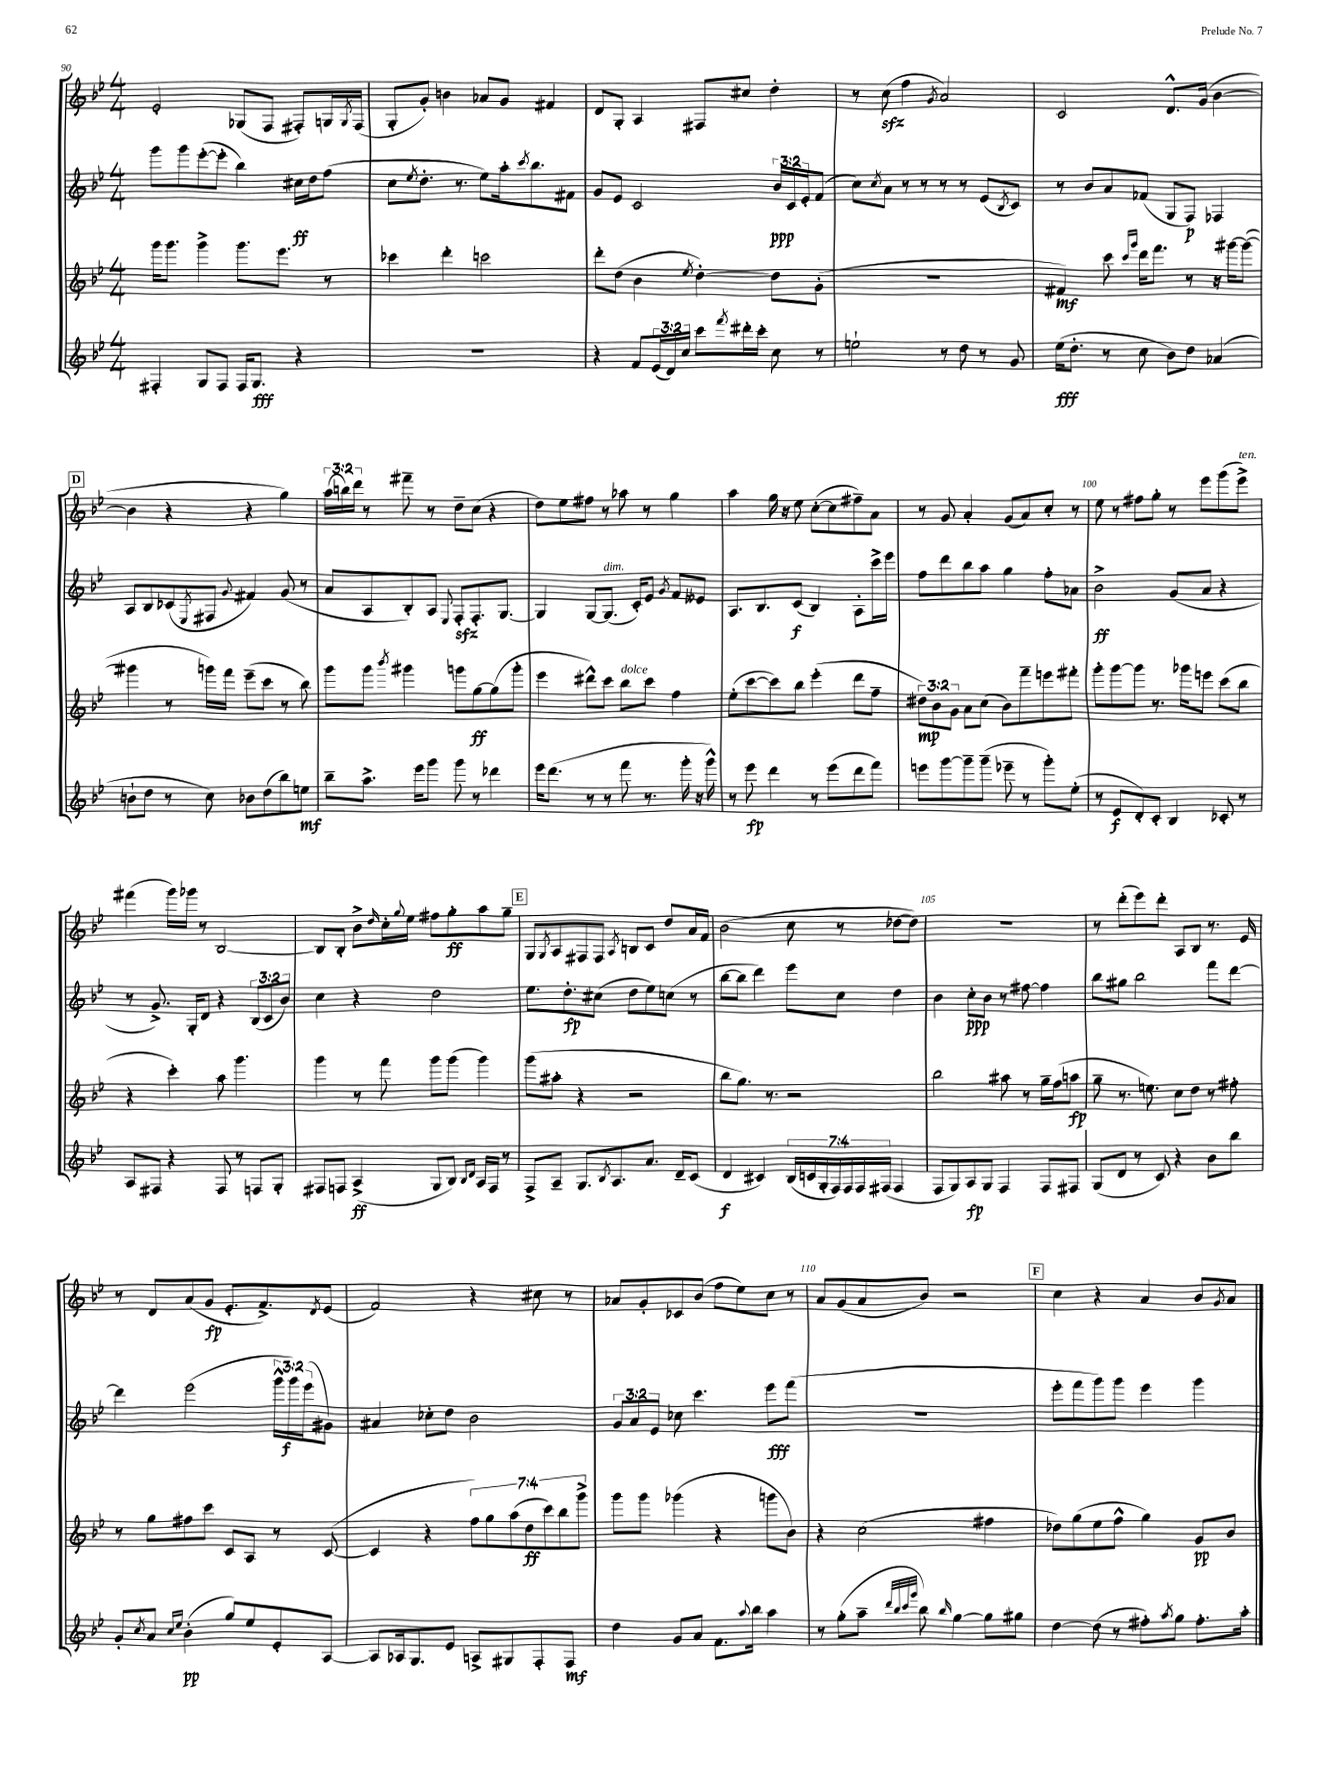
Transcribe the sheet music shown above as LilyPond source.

<<
\new StaffGroup <<
\new Staff = "s0" {
    \clef treble \key bes \major \numericTimeSignature \time 4/4 \override Staff.TupletNumber.text = #tuplet-number::calc-fraction-text
    ees'2-. ges8( f8 fis8-.) g16 \acciaccatura { g8 } fis16( |
    g8-. g'8-.) b'4 aes'8 g'8 fis'4 |
    d'8 g8-. a4 fis8 cis''8 d''4-. |
    r8 c''8\sfz( f''4 \acciaccatura { g'8 } a'2) |
    c'2 d'8.-^ g'16( bes'4~ |
    \mark \markup { \box "D" } bes'4 r4 r4 g''4) |
    \tuplet 3/2 { a''16( b''16) d'''16 } r8 fis'''8-- r8 d''8-- c''8( r4 |
    d''8) ees''8 fis''8 r8 aes''8 r8 g''4 |
    a''4 g''16 r16 ees''8 c''8~-.( c''8 fis''8--) a'8 |
    r8 g'8 a'4-. g'8( a'8) c''8-. r8 |
    ees''8 r8 fis''8 g''8-. r8 ees'''8 g'''8( ees'''8->^\markup { \italic "ten." }) |
    fis'''4( g'''16) ges'''16 r8 bes2~ |
    bes8 bes8-. bes'8-> \grace { d''16 } c''16-. \appoggiatura { g''8 } ees''16 fis''8 g''8-.\ff a''8 g''8-- |
    \mark \markup { \box "E" } g8 \acciaccatura { g8 } a8 fis8 fis8 \acciaccatura { a8 } b8 c'8 d''8 a'16 f'16 |
    bes'2( c''8 r8 des''8~ des''8) |
    R1 |
    r8 d'''8-.( ees'''8) d'''8-. a8 bes8 r8. ees'16 |
    r8 d'8 a'8( g'8\fp ees'8.-. f'8.->) \acciaccatura { d'8 } ees'8( |
    f'2) r4 cis''8 r8 |
    aes'8 g'8-. ces'8 bes'8( f''8 ees''8) c''8 r8 |
    a'8 g'8( a'8 bes'8) r2 |
    \mark \markup { \box "F" } c''4 r4 a'4 bes'8 \acciaccatura { g'8 } a'8 \bar "|." |
}
\new Staff = "s1" {
    \clef treble \key bes \major \numericTimeSignature \time 4/4 \override Staff.TupletNumber.text = #tuplet-number::calc-fraction-text
    g'''8 g'''8 ees'''8~-.( ees'''8-. bes''4) cis''16\ff d''16 f''8( |
    c''8 \acciaccatura { ees''8 } d''8.-. r8. ees''8) a''16-. \acciaccatura { c'''8 } bes''8. fis'8 |
    g'8 ees'8 c'2 \tuplet 3/2 { bes'16\ppp c'16 ees'16-. } f'8( |
    c''8) \acciaccatura { c''8 } a'8 r8 r8 r8 r8 ees'8( \acciaccatura { bes8 } c'8) |
    r8 bes'8 a'8 fes'8( g8 f8\p) fes4 |
    \mark \markup { \box "D" } a8 bes8 ces'8( \acciaccatura { ees8 } fis8 \appoggiatura { g'8 } fis'4) g'8( r8 |
    a'8 a8 bes8-.) a8 \appoggiatura { ees8 } f8-.\sfz f8.-. g8.~ |
    g4 g8~ g8.^\markup { \italic "dim." }( c'16-.) ees'8 \acciaccatura { g'8 } f'8 eeses'8 |
    a8. bes8. c'8\f( bes4) a8-. c'''16-> ees'''16 |
    f''8 d'''8 bes''8 a''8 g''4 f''8-. aes'8 |
    bes'2->\ff g'8( a'8 r4 |
    r8 g'8.->) g16-. d'8 r4 \tuplet 3/2 { bes8( c'8 bes'8) } |
    c''4 r4 d''2 |
    \mark \markup { \box "E" } ees''8. d''8.-.\fp cis''8( d''8 ees''8) c''8( r8 |
    bes''8~ bes''8 d'''4) ees'''8 c''8 d''4 |
    bes'4 c''8-.\ppp bes'8 r8 fis''8~ fis''4 |
    bes''8 gis''8 bes''2 f'''8 d'''8~ |
    d'''4 ees'''2( \tuplet 3/2 { g'''16-^ g'''16\f) ees'''16( } gis'8) |
    ais'4 ces''8-. d''8 bes'2 |
    \tuplet 3/2 { g'8 a'8 ees'8 } ces''8 c'''4. ees'''8\fff f'''8( |
    R1 |
    \mark \markup { \box "F" } ees'''8-. f'''8 g'''8) g'''8 ees'''4 g'''4 \bar "|." |
}
\new Staff = "s2" {
    \clef treble \key bes \major \numericTimeSignature \time 4/4 \override Staff.TupletNumber.text = #tuplet-number::calc-fraction-text
    g'''16 g'''8. g'''4-> g'''8. ees'''8. r8 |
    ces'''4 d'''4-. c'''2 |
    d'''8-. d''8( bes'4 \acciaccatura { ees''8 } d''4~-.) d''8 g'8-.( |
    R1 |
    fis'4\mf) c'''8 \grace { c'''16 g'''16 } d'''16 f'''8. r8 r16 gis'''16~ gis'''8~( |
    \mark \markup { \box "D" } gis'''4 r8 g'''16) f'''16 ees'''8--( c'''8 r8 bes''8) |
    g'''8 g'''8 \acciaccatura { bes'''8 } gis'''4 g'''8 g''8~\ff g''8( g'''8-. |
    ees'''4 dis'''8-^) c'''8 bes''8^\markup { \italic "dolce" } c'''8 f''4 |
    ees''8-.( c'''8~ c'''8) bes''8 ees'''4-.( d'''8 f''8-- |
    \tuplet 3/2 { dis''8\mp) bes'8 g'8 } a'8 c''8( bes'8) f'''8-- e'''8 fis'''8-. |
    g'''8-. g'''8~ g'''8 r8. ges'''16 e'''8 c'''8( bes''8 |
    r4 c'''4-.) a''8 g'''4. |
    g'''4 r8 f'''8 g'''8 g'''8( g'''4) |
    \mark \markup { \box "E" } g'''8( ais''8-. r4 r2 |
    bes''8 g''8.) r8. r2 |
    bes''2 ais''8 r8 g''16-- f''16( a''8\fp |
    g''8-- r8. e''8.) c''8 d''8 r8 fis''8-. |
    r8 g''8 fis''8 c'''8 c'8 a8 r8 c'8~( |
    c'4 r4 \tuplet 7/4 { f''8) g''8 a''8( d''8\ff c'''8) bes''8 g'''8-> } |
    g'''8 g'''8 ges'''4( r4 g'''8 bes'8) |
    r4 c''2( fis''4 |
    \mark \markup { \box "F" } des''8) g''8( ees''8 f''8-^ g''4) g'8\pp bes'8 \bar "|." |
}
\new Staff = "s3" {
    \clef treble \key bes \major \numericTimeSignature \time 4/4 \override Staff.TupletNumber.text = #tuplet-number::calc-fraction-text
    fis4-. g8 fis8 fis16 g8.\fff r4 |
    R1 |
    r4 f'8 \tuplet 3/2 { ees'16( d'16) c''16 } c'''8 \acciaccatura { f'''8 } dis'''16-. c'''16-. c''8 r8 |
    e''2-! r8 d''8 r8 g'8 |
    ees''16\fff( d''8.-. r8 c''8 bes'8) d''8 aes'4( |
    \mark \markup { \box "D" } b'8-! d''8 r8 c''8) bes'8 d''8( bes''8) e''8\mf |
    bes''8-- a''8.-> ees'''16 g'''8 g'''8 r8 des'''4 |
    ees'''16 d'''8.( r8 r8 f'''8 r8. g'''16-. r16 g'''16-^) |
    r8 ees'''8\fp d'''4 r8 ees'''8( d'''8 f'''8) |
    e'''8 g'''8~ g'''8-- g'''8--( ees'''8-- r8 g'''8-.) ees''8-.( |
    r8 ees'8\f d'8-.) c'8-. bes4 ces'8-. r8 |
    a8 fis8 r4 fis8 r8 f8 g8-. |
    fis8 f8 a4->\ff( g8 bes8) \grace { bes16 d'16 } a16 f16 r8 |
    \mark \markup { \box "E" } f8-> a8-- g8. \acciaccatura { bes8 } a8. a'8. d'16-- c'8( |
    d'4\f cis'4) \tuplet 7/4 { bes16( c'16 g16-. f16) f16 f16 fis16( } fis4 |
    f8 g8) a8\fp g8 f4 f8 fis8 |
    g8( d'8 r8 c'8) r4 bes'8 bes''8 |
    g'8-. \acciaccatura { c''8 } a'8 \grace { c''16 ees''16 } bes'4-.\pp( g''8) ees''8 ees'8-. a8~ |
    a8 aes16 g8. ees'8 a8-> gis8 f8-. f8\mf |
    d''4 g'8 a'8 f'8. \appoggiatura { a''8 } bes''16 a''4 |
    r8 g''8-.( a''8-- \grace { d'''32 bes''32 c'''32 g'''32 } bes''8) \grace { bes''16 } g''4~ g''8 gis''8 |
    \mark \markup { \box "F" } d''4~ d''8( r8 fis''8-.) \acciaccatura { a''8 } g''8 fis''8.-. a''16-. \bar "|." |
}
>>
>>
\layout { \context { \Score currentBarNumber = #90 \override BarNumber.break-visibility = ##(#f #t #t) barNumberVisibility = #(every-nth-bar-number-visible 5) } }
